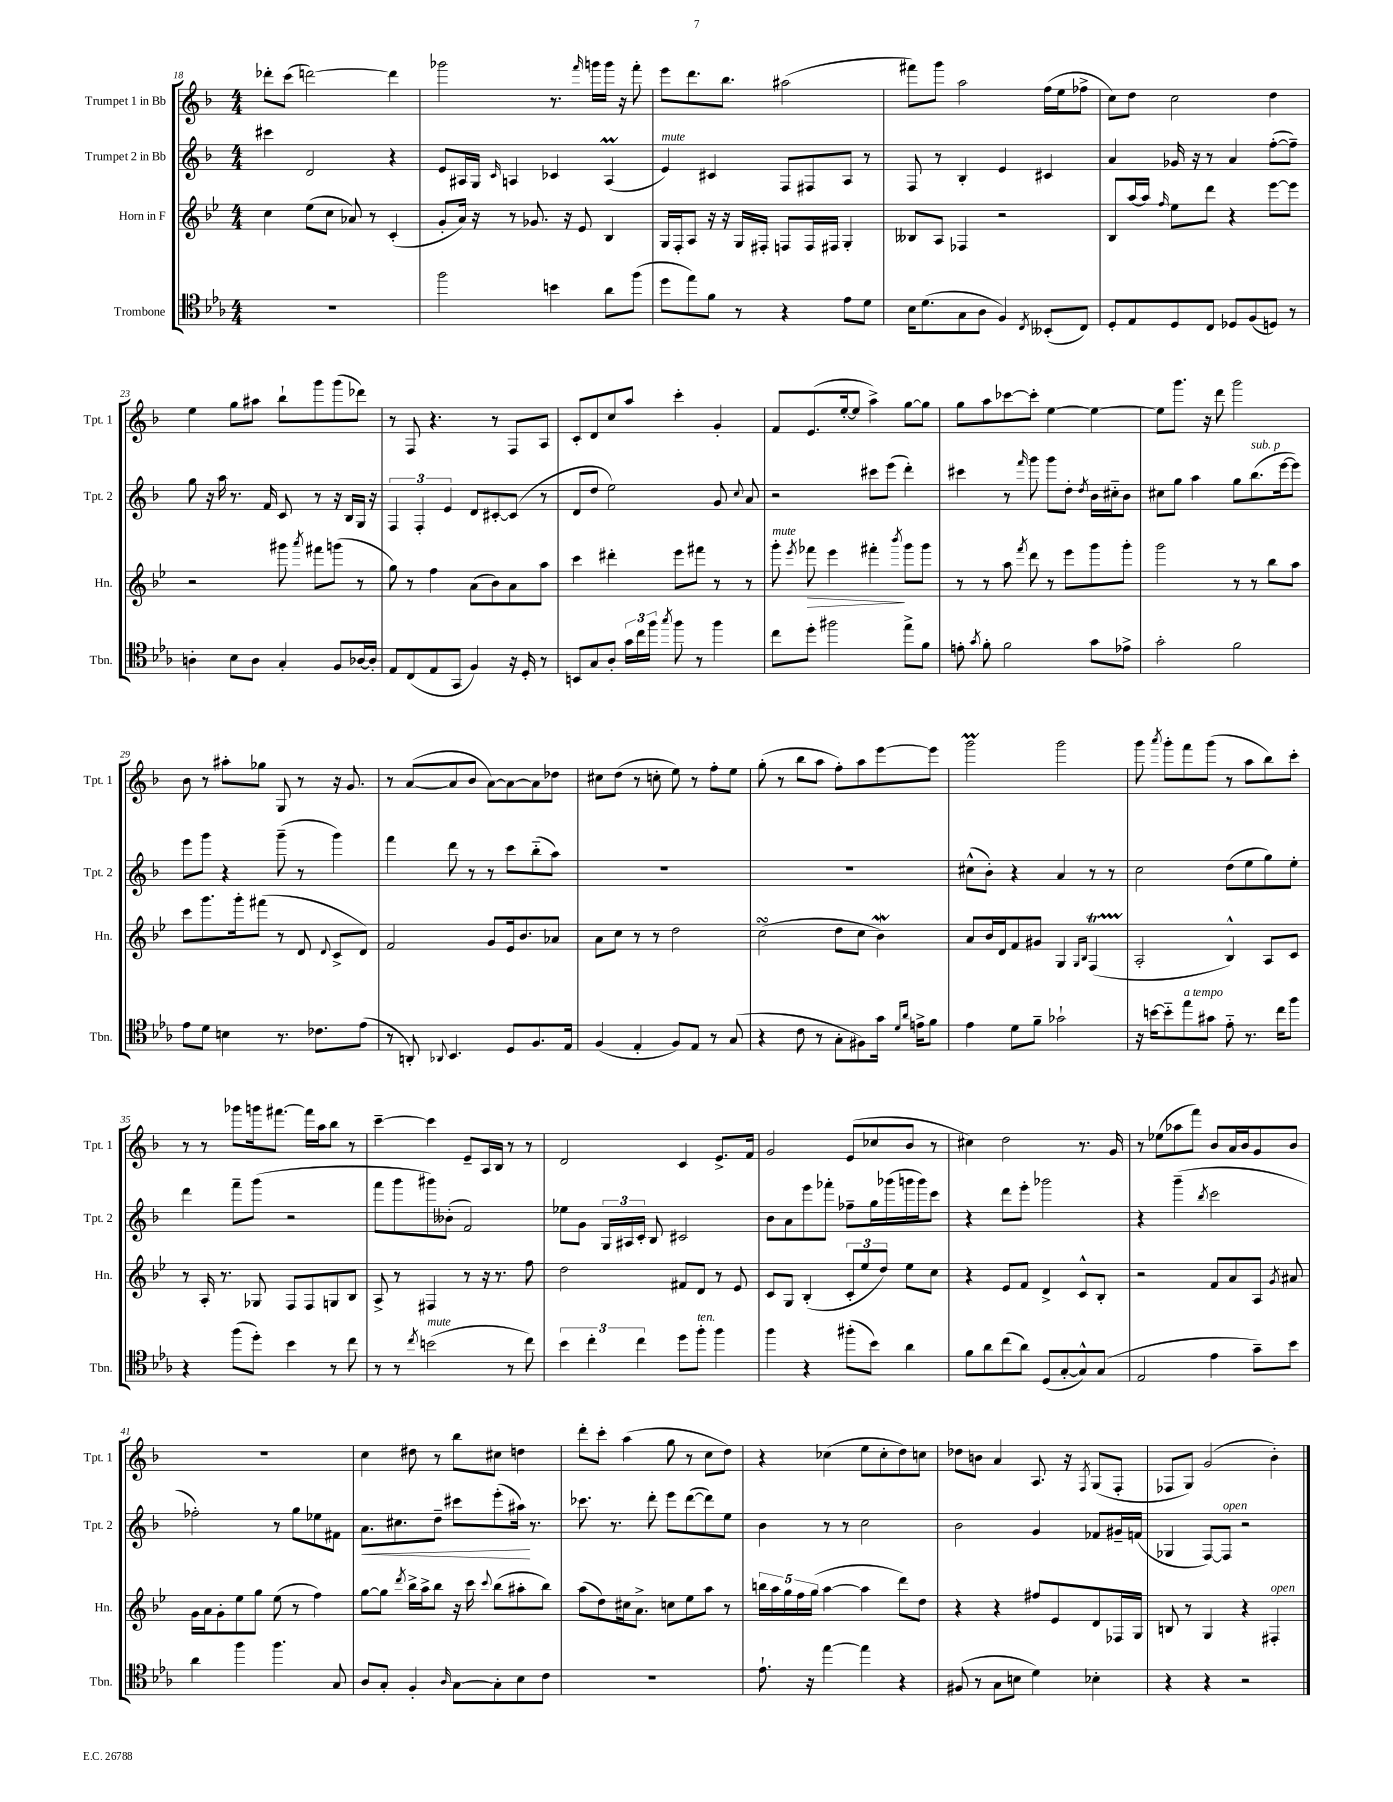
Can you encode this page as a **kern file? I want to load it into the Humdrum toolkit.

**kern	**kern	**dynam	**kern	**dynam	**kern
*part4	*part3	*part3	*part2	*part2	*part1
*staff4	*staff3	*staff3	*staff2	*staff2	*staff1
*I"Trombone	*I"Horn in F	*	*I"Trumpet 2 in Bb	*	*I"Trumpet 1 in Bb
*I'Tbn.	*I'Hn.	*	*I'Tpt. 2	*	*I'Tpt. 1
*clefC4	*clefG2	*	*clefG2	*	*clefG2
*k[b-e-a-]	*k[b-e-]	*	*k[b-]	*	*k[b-]
*M4/4	*M4/4	*	*M4/4	*	*M4/4
=18	=18	=18	=18	=18	=18
1r	4cc\	.	4ccc#X\	.	8ddd-X'\L
.	.	.	.	.	(8ccc\J
.	(8ee-\L	.	2d/	.	[2dddn\)
.	8cc\J	.	.	.	.
.	8a-X/)	.	.	.	.
.	8r	.	.	.	.
.	(4c'/	.	4r	.	4ddd\]
=19	=19	=19	=19	=19	=19
2ff\	8g'/L	.	8e/L	.	2ggg-X\
.	16a/Jk)	.	16A#X/L	.	.
.	16r	.	16G/JJ	.	.
.	.	.	16qqc/	.	.
.	8r	.	4An/	.	.
.	8.g-X/	.	.	.	.
4bn\	.	.	4c-X/	.	8.r
.	16r	.	.	.	.
.	8e-/	.	.	.	.
.	.	.	.	.	16qqfff/
.	.	.	.	.	16gggn\LL
8a-\L	4B-/	.	(4Am/	.	16ggg\JJ
.	.	.	.	.	16r
(8ff\J	.	.	.	.	8fff'\
=20	=20	=20	=20	=20	=20
!	!	!	!LO:TX:a:i:t=mute	!	!
8dd\L	16G/LL	.	4e/)	.	8eee\L
.	16F'/J	.	.	.	.
8ee-\)	8A/J	.	.	.	8.ddd\
8f\J	16r	.	4c#X/	.	.
.	16r	.	.	.	8.bb-\J
8r	16G/LL	.	.	.	.
.	16F#X'/JJ	.	.	.	.
4r	8Fn/L	.	8F/L	.	(2aa#X\
.	16F/L	.	8F#X/	.	.
.	16F#X/JJ	.	.	.	.
8e-\L	4G'/	.	8A/J	.	.
8d\J	.	.	8r	.	.
=21	=21	=21	=21	=21	=21
16B-\KL	8B--X/L	.	8F/	.	8fff#X\L)
(8.d\	.	.	.	.	.
.	8A/J	.	8r	.	8ggg\J
8G\	4F-X/	.	4B-'/	.	2aa\
8A-\J	.	.	.	.	.
4F/)	2r	.	4e/	.	.
8qC/	.	.	.	.	.
(8BB--X'/L	.	.	4c#X/	.	(16ff\LL
.	.	.	.	.	16ee\J
8C/J)	.	.	.	.	8ff-X^\J
=22	=22	=22	=22	=22	=22
8D'/L	8B-/L	.	4a/	.	8cc\L)
8E-/	[16aa/L	.	.	.	8dd\J
.	16aa/JJ]	.	.	.	.
.	16qqff/	.	.	.	.
8D/	8ee-\L	.	16g-X/	.	2cc\
.	.	.	16r	.	.
8C/J	8ddd\J	.	8r	.	.
8D-X/L	4r	.	4a/	.	.
(8F/	.	.	.	.	.
8Dn/J)	[8eee-\L	.	([8ff'\L	.	4dd\
8r	8eee-\J]	.	8ff~\J])	.	.
!!LO:LB:g=z
=23	=23	=23	=23	=23	=23
4An'\	2r	.	8gg\	.	4ee\
.	.	.	16r	.	.
.	.	.	16aa\	.	.
8B-\L	.	.	8.r	.	8gg\L
8A\J	.	.	.	.	8aa#X\J
.	.	.	16f/	.	.
4G'/	8ggg#X\	.	8c/	.	8bb-`\L
.	8qaaa/	.	.	.	.
.	8fff#X\L	.	8r	.	8ggg\
8F/L	(8gggn\J	.	16r	.	(8ggg\
.	.	.	16B-/LL	.	.
[16A-X/L	8r	.	16G/JJ	.	8ddd-X\J)
16A-'/JJ]	.	.	16r	.	.
=24	=24	=24	=24	=24	=24
8E-/L	8gg\)	.	6F/	.	8r
(8C/	8r	.	.	.	8F/
.	.	.	6F'/	.	.
8E-/	4ff\	.	.	.	4.r
.	.	.	6e/	.	.
8GG/J	.	.	.	.	.
4F/)	(8a\L	.	8d/L	.	.
.	8b-\)	.	[8c#X'/	.	8r
16r	8a\	.	(8c#/J]	.	8F/L
16D'/	.	.	.	.	.
8r	8aa\J	.	8r	.	8A/J
=25	=25	=25	=25	=25	=25
8BBn/L	4ccc\	.	8d/L	.	8c'/L
8G/	.	.	8dd/J	.	8d/
8A-'/J	4ddd#X'\	.	2ee\)	.	8cc/
24g\LL	.	.	.	.	8aa/J
24cc\	.	.	.	.	.
24ff\JJ	.	.	.	.	.
8qgg/	.	.	.	.	.
8ff\	8eee-\L	.	.	.	4ccc'\
8r	8fff#X\J	.	.	.	.
4ff\	8r	.	8g/	.	4g'/
.	.	.	8qqcc/	.	.
.	8r	.	8a/	.	.
=26	=26	=26	=26	=26	=26
!	!LO:TX:a:i:t=mute	!	!	!	!
8cc\L	8ggg'\	.	2r	.	8f/L
.	8qeee-/	.	.	.	.
!	!	!LO:HP:b	!	!	!
8dd'\J	8fff-X\	>	.	.	(8.e/
2ff#X\	4eee-\	.	.	.	.
.	.	.	.	.	[16ee'/k
.	.	.	.	.	8ee/J]
.	4fff#X'\	.	8ccc#X\L	.	4aa^\)
.	.	.	(8eee\J	.	.
.	8qbbb-/	.	.	.	.
8ee-^\L	8ggg\L	]	4ddd'\)	.	[8gg\L
8f\J	8ggg\J	.	.	.	8gg\J]
=27	=27	=27	=27	=27	=27
8en'\	8r	.	4ccc#X\	.	8gg\L
8qg/	.	.	.	.	.
8f'\	8r	.	.	.	8aa\
2f\	8aa\	.	8r	.	[8ccc-X\
.	8qfff/	.	16qqfff/	.	.
.	8ddd\	.	8ggg\	.	8ccc-'\J]
.	8r	.	8ggg\L	.	[4ee\
.	8eee-\L	.	8dd'\J	.	.
.	.	.	8qdd/	.	.
8g\L	8ggg\	.	16b-\LL	.	4ee\_
.	.	.	16cc#X\J	.	.
8e-X^\J	8ggg'\J	.	8b-\J	.	.
=28	=28	=28	=28	=28	=28
2g'\	2ggg\	.	8cc#X\L	.	8ee\L]
.	.	.	8gg\J	.	8.ggg\J
.	.	.	4aa\	.	.
.	.	.	.	.	16r
.	.	.	.	.	8ddd\
2f\	8r	.	8gg\L	.	2ggg\
!	!	!	!LO:TX:a:i:t=sub. p	!	!
.	8r	.	(8.bb-\	.	.
.	8bb-\L	.	.	.	.
.	.	.	[16eee\k	.	.
.	8aa\J	.	8eee\J])	.	.
!!LO:LB:g=z
=29	=29	=29	=29	=29	=29
8e-\L	8ccc\L	.	8eee\L	.	8b-\
8d\J	8.ggg\	.	8ggg\J	.	8r
4Bn\	.	.	4r	.	8aa#X'\L
.	16ggg'\k	.	.	.	.
.	(8fff#X\J	.	.	.	8gg-X\J
8.r	8r	.	(8ggg~\	.	8G/
.	8d/	.	8r	.	8r
8.c-X\L	.	.	.	.	.
.	8qqd/	.	.	.	.
.	8c^/L	.	4ggg\)	.	16r
.	.	.	.	.	8.g/
(8e-\J	8d/J)	.	.	.	.
=30	=30	=30	=30	=30	=30
8r	2f/	.	4fff\	.	8r
8AAn'/)	.	.	.	.	([8a/L
8qqAA-X/	.	.	.	.	.
4.BB-/	.	.	8ddd\	.	8a/]
.	.	.	8r	.	8b-/J
.	8g/L	.	8r	.	[8a\L)
8D/L	16e-/k	.	8ccc\L	.	8a\_
.	8.b-/	.	.	.	.
8.F/	.	.	(8bb-\	.	8a\]
.	8a-X/J	.	8aa\J)	.	8dd-X\J
16E-/Jk	.	.	.	.	.
=31	=31	=31	=31	=31	=31
(4F/	8a\L	.	1r	.	8cc#X\L
.	8cc\J	.	.	.	(8dd\J
4E-'/	8r	.	.	.	8r
.	8r	.	.	.	8ccn'\
8F/L)	2dd\	.	.	.	8ee\)
8E-/J	.	.	.	.	8r
8r	.	.	.	.	8ff'\L
(8G/	.	.	.	.	8ee\J
=32	=32	=32	=32	=32	=32
4r	(2ccsSSS\	.	1r	.	(8gg'\
.	.	.	.	.	8r
8c\	.	.	.	.	8bb-\L
8r	.	.	.	.	8aa\J
8G'\L	8dd\L	.	.	.	8ff'\L)
8F#X\)	8cc\J	.	.	.	8aa\
16g\Jk	4b-w\)	.	.	.	[8eee\
16qqd/LL	.	.	.	.	.
16qqa-/JJ	.	.	.	.	.
16en^\KL	.	.	.	.	.
8f\J	.	.	.	.	8eee\J]
=33	=33	=33	=33	=33	=33
4e-\	8a/L	.	(8cc#X^^\L	.	2gggM\
.	16b-/L	.	8b-'\J)	.	.
.	16d/J	.	.	.	.
8d\L	8f/	.	4r	.	.
8f~\J	8g#X/J	.	.	.	.
2g-X`\	4G/	.	4a/	.	2ggg\
.	16qqG/LL	.	.	.	.
.	16qqB-/JJ	.	.	.	.
.	(4FT/	.	8r	.	.
.	.	.	8r	.	.
=34	=34	=34	=34	=34	=34
16r	2A'/	.	2cc\	.	8ggg\
[16bn\KL	.	.	.	.	.
.	.	.	.	.	8qaaa/
8b\]	.	.	.	.	8ggg'\L
!LO:TX:a:i:t=a tempo	!	!	!	!	!
8ee-\	.	.	.	.	8fff\
8g#X\J	.	.	.	.	(8ggg\J
8e-\	4B-^^/)	.	(8dd\L	.	8r
8.r	.	.	8ee\	.	8aa\L
.	8A/L	.	8gg\)	.	8bb-\)
16cc\KL	.	.	.	.	.
8ff\J	8c/J	.	8ee'\J	.	8ccc'\J
!!LO:LB:g=z
=35	=35	=35	=35	=35	=35
4r	8r	.	4ddd\	.	8r
.	16A'/	.	.	.	8r
.	8.r	.	.	.	.
(8ff\L	.	.	8fff~\L	.	8ggg-X\L
8dd'\J)	8G-X/	.	(8ggg\J	.	16gggn\k
.	.	.	.	.	[8.fff#X\J
4b-\	8F/L	.	2r	.	.
.	8F/	.	.	.	16fff#\LL]
.	.	.	.	.	16aa\J
8r	8Gn/	.	.	.	8bb-\J
8cc\	8B-/J	.	.	.	8r
=36	=36	=36	=36	=36	=36
8r	8A^/	.	8fff\L	.	[4ccc~\
8r	8r	.	8ggg\	.	.
8qcc/	.	.	.	.	.
!LO:TX:a:i:t=mute	!	!	!	!	!
(2bn\	4F#X/	.	8ggg#X\)	.	4ccc\]
.	.	.	(8b--X'\J	.	.
.	8r	.	2f/)	.	8e~/L
.	16r	.	.	.	16A/L
.	8.r	.	.	.	16B-/JJ
8r	.	.	.	.	8r
8cc\)	8ff\	.	.	.	8r
=37	=37	=37	=37	=37	=37
6b-\	2dd\	.	8ee-X\L	.	2d/
.	.	.	8g\J	.	.
6cc'\	.	.	.	.	.
.	.	.	24G/LL	.	.
.	.	.	24A#X/	.	.
6cc\	.	.	24c'/JJ	.	.
.	.	.	8B-/	.	.
8dd\L	8f#X/L	.	2c#X/	.	4c/
!LO:TX:a:i:t=ten.	!	!	!	!	!
8ff'\J	8d/J	.	.	.	.
4ff\	8r	.	.	.	8.e^/L
.	8e-/	.	.	.	.
.	.	.	.	.	16f/Jk
=38	=38	=38	=38	=38	=38
4ff\	8c/L	.	8b-\L	.	2g/
.	8G/J	.	8a\	.	.
4r	(4B-'/	.	8eee\	.	.
.	.	.	8fff-X'\J	.	.
(8ff#X'\L	12c'/L	.	8ff-X~\L	.	(8e/L
.	12ee-/	.	.	.	.
8b-\J)	.	.	16gg\L	.	8cc-X/
.	12dd/J)	.	.	.	.
.	.	.	(16ggg-X\	.	.
4a-\	8ee-\L	.	16gggn\	.	8b-/J
.	.	.	16ggg\J)	.	.
.	8cc\J	.	8ccc\J	.	8r
=39	=39	=39	=39	=39	=39
8f\L	4r	.	4r	.	4cc#X\)
8a-\	.	.	.	.	.
(8cc\	8e-/L	.	8ddd\L	.	2dd\
8a-\J)	8f/J	.	8eee'\J	.	.
(8D/L	4d^/	.	2ggg-X\	.	.
[8G'/	.	.	.	.	.
8G^^/])	8c^^/L	.	.	.	8.r
(8G/J	8B-'/J	.	.	.	.
.	.	.	.	.	16g/
=40	=40	=40	=40	=40	=40
2E-/	2r	.	4r	.	8r
.	.	.	.	.	(8ee-X\L
.	.	.	(4ggg~\	.	8aa-X\
.	.	.	.	.	8fff\J)
.	.	.	8qbb-/	.	.
4e-\	8f/L	.	2ccc\	.	8b-/L
.	8a/	.	.	.	16a/L
.	.	.	.	.	16b-/J
8g~\L)	8A/J	.	.	.	8g/
.	8qg/	.	.	.	.
8b-\J	8a#X/	.	.	.	8b-/J
!!LO:LB:g=z
=41	=41	=41	=41	=41	=41
4a-\	16g\LL	.	2ff-X'\)	.	1r
.	16a\J	.	.	.	.
.	8g'\	.	.	.	.
4ff\	8ee-\	.	.	.	.
.	8gg\J	.	.	.	.
4.ff\	(8ee-\	.	8r	.	.
.	8r	.	8gg\L	.	.
.	4ff\)	.	8ee-X\	.	.
8G/	.	.	8f#X\J	.	.
=42	=42	=42	=42	=42	=42
!	!	!	!	!LO:HP:b	!
8A-/L	[8gg\L	.	8.a\L	<	4cc\
8G'/J	8gg\J]	.	.	.	.
.	.	.	8.cc#X\	.	.
.	8qddd/	.	.	.	.
4F'/	16bb-^\LL	.	.	.	8dd#X\
.	16aa^\J	.	.	.	.
.	8bb-\J	.	8dd~\J	.	8r
16qqA-/	.	.	.	.	.
[8G\L	16r	.	8ccc#X\L	.	8bb-\L
.	16ccc\	.	.	.	.
.	8qqccc/	.	.	.	.
8G'\]	(8bb-\L	.	(8eee'\	.	8cc#X\J
8B-\	8aa#X'\	.	16aa#X\Jk)	.	4ddn\
.	.	.	8.r	[	.
8c\J	8bb-\J)	.	.	.	.
=43	=43	=43	=43	=43	=43
1r	(8aa\L	.	8.ccc-X\	.	8ddd'\L
.	8dd\)	.	.	.	8ccc'\J
.	.	.	8.r	.	.
.	16cc#X\k	.	.	.	(4aa\
.	8.a^\J	.	.	.	.
.	.	.	8ddd'\	.	.
.	8ccn\L	.	8eee\L	.	8gg\
.	8ee-\	.	([8ddd\	.	8r
.	8aa\J	.	8ddd\])	.	8cc\L
.	8r	.	8ee\J	.	8dd\J)
=44	=44	=44	=44	=44	=44
8.e-`\	20bbn\LL	.	4b-\	.	4r
.	20aa\	.	.	.	.
.	20gg\	.	.	.	.
.	20ff\	.	.	.	.
16r	.	.	.	.	.
.	(20gg\JJ	.	.	.	.
[4ee-\	[4aa\	.	8r	.	(4cc-X\
.	.	.	8r	.	.
4ee-\]	4aa\]	.	2cc\	.	8ee\L
.	.	.	.	.	8cc-'\
4r	8ddd\L)	.	.	.	8dd\)
.	8dd\J	.	.	.	8ccn\J
=45	=45	=45	=45	=45	=45
(8F#X/	4r	.	2b-\	.	8dd-X\L
8r	.	.	.	.	8bn\J
8G\L	4r	.	.	.	4a/
8Bn\J	.	.	.	.	.
4d\)	8ff#X/L	.	4g/	.	8.A/
.	8e-/	.	.	.	.
.	.	.	.	.	16r
.	.	.	.	.	8qF/
4B-X'\	8d/	.	8f-X/L	.	(8G/L
.	16F-X/L	.	16g#X~/L	.	8F'/J
.	16G/JJ	.	(16fn/JJ	.	.
=46	=46	=46	=46	=46	=46
4r	8Bn/	.	4G-X/	.	8F-X/L
.	8r	.	.	.	8G/J)
4r	4G/	.	[8F/L)	.	(2g/
!	!	!	!LO:TX:a:i:t=open	!	!
.	.	.	8F/J]	.	.
2r	4r	.	2r	.	.
!	!LO:TX:a:i:t=open	!	!	!	!
.	4F#X'/	.	.	.	4b-'\)
==	==	==	==	==	==
*-	*-	*-	*-	*-	*-
